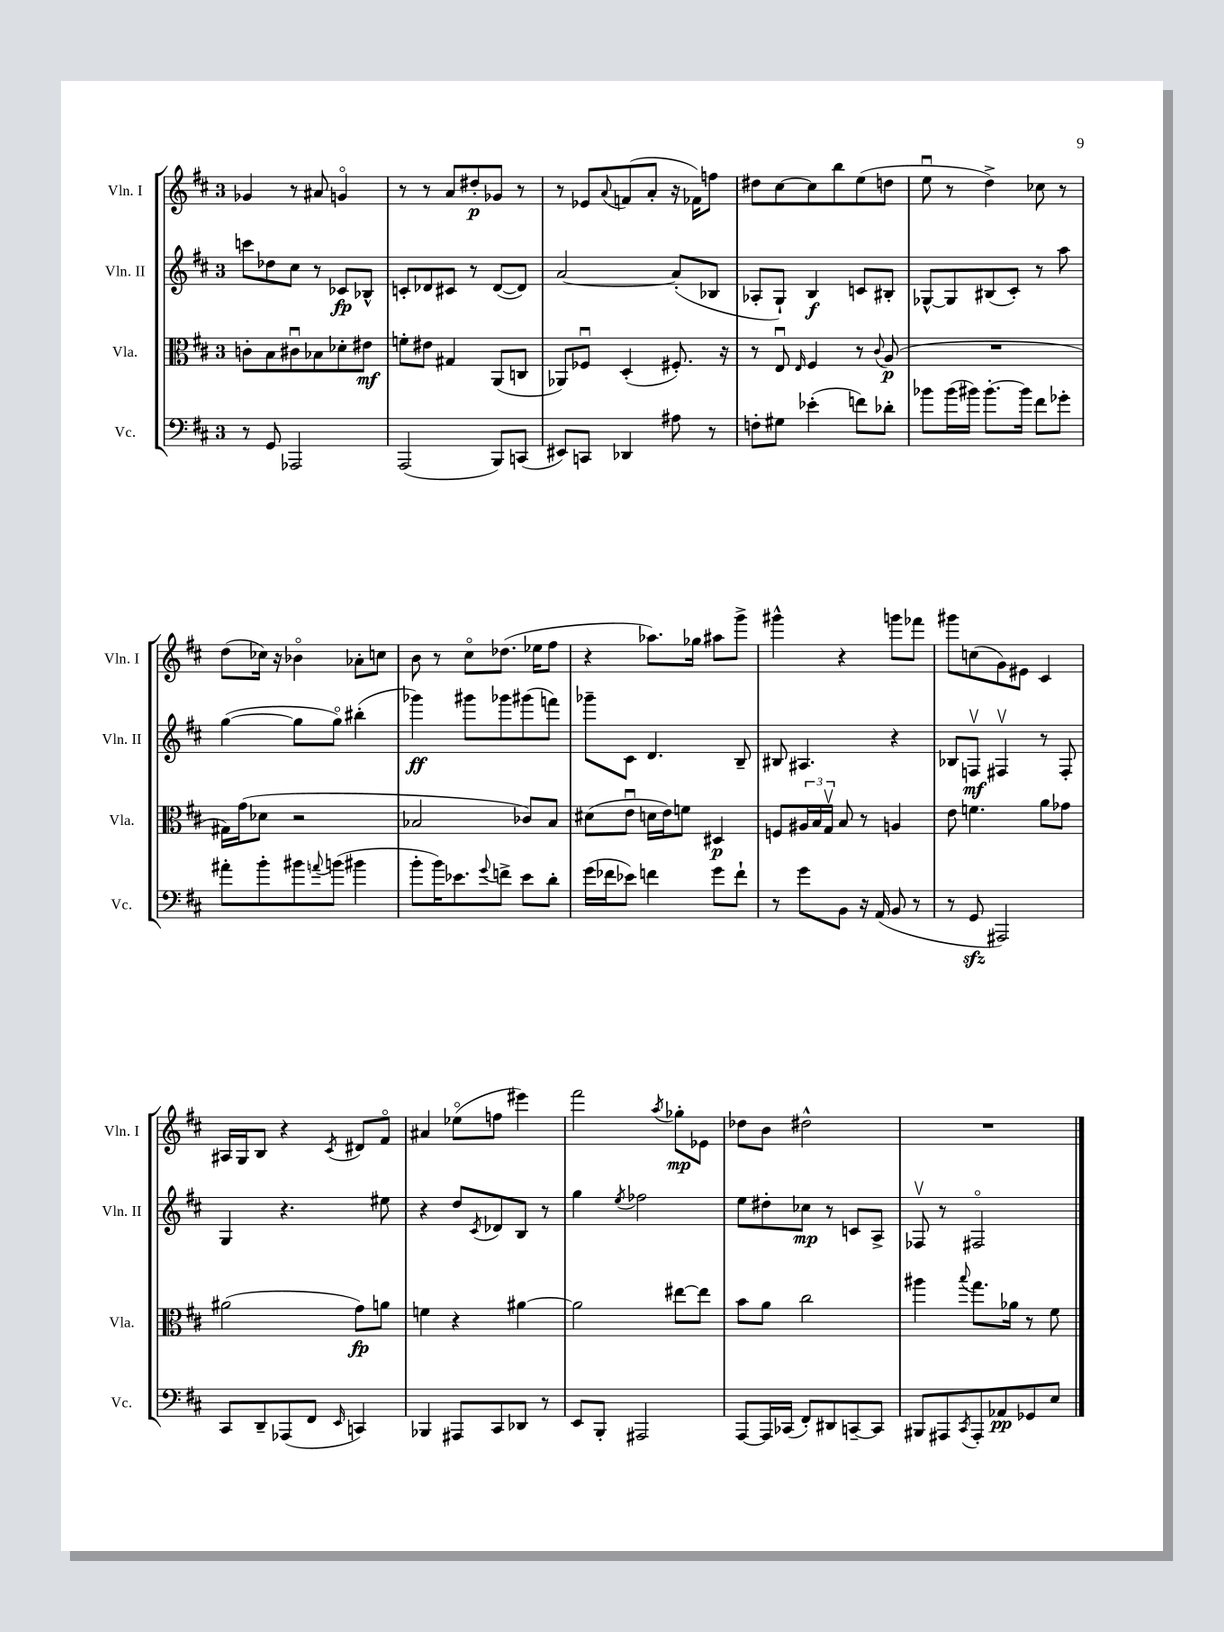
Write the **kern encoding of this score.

**kern	**kern	**kern	**kern
*staff4	*staff3	*staff2	*staff1
*clefF4	*clefC3	*clefG2	*clefG2
*k[f#c#]	*k[f#c#]	*k[f#c#]	*k[f#c#]
*M3/4	*M3/4	*M3/4	*M3/4
8r	8c'\L	8ccc\L	4g-/
8GG/	8B\	8dd-\	.
2AAA-/	8c#u\	8cc#\J	8r
.	8B-\	8r	8a#/
.	8d-'\	8c-/L	4go/
.	8e#\J	8B-^^/J	.
=	=	=	=
(2AAA/	8f'\L	8c'/L	8r
.	8e#\J	8d-/	8r
.	4G#/	8c#/J	8a/L
.	.	8r	8dd#'/
8BBB/L)	(8AA/L	([8d-/L	8g-/J
(8CC/J	8C/J	8d-/]J)	8r
=	=	=	=
8EE#/L)	8AA-/L)	[2a/	8r
8CC/J	8F-u/J	.	8e-/L
.	.	.	8qqa/
4DD-/	(4D'/	.	(8f/
.	.	.	8a'/J
8A#\	8.F#'/)	(8a'/]L	16r
.	.	.	16f-\LK)
8r	.	8B-/J	8ff\J
.	16r	.	.
=	=	=	=
8F'\L	8r	8A-'/L	8dd#\L
8G#\J	8Eu/	8G`/J)	[8cc#\
.	16qqE/	.	.
(4e-'\	4F#/	4B/	8cc#\]
.	.	.	8bb\
8f\L)	8r	8c/L	(8ee\
.	8qqc#/	.	.
8d-'\J	(8A/	8B#'/J	8dd\J
=	=	=	=
8b-\L	2.r	[8G-^^/L	8eeu\
(16b-\L	.	8G-/]	8r
16b#\JJ)	.	.	.
[8.b#'\L	.	(8B#/	4dd^\)
.	.	8c#'/J)	.
16b#\]Jk	.	.	.
8f#\L	.	8r	8cc-\
8g-'\J	.	8aa\	8r
=	=	=	=
8a#'\L	16G#\LL)	([4gg\	(8dd\L
.	(16g\J	.	.
8b'\	8d-\J	.	16cc-\Jk)
.	.	.	16r
8b#\	2r	8gg\]L	4b-o\
8qqa/	.	.	.
(8b\J	.	8ggo\J)	.
4b#\	.	(4bb#'\	8a-'\L
.	.	.	8cc\J
=	=	=	=
8b'\L	2B-/	4ggg-\)	8b\
16b\K)	.	.	8r
8.e-\	.	.	.
.	.	8ggg#\L	8cc#o\L
8qqg/	.	.	.
8f^\J	.	8ggg-\	(8.dd-\J
8e-\L	8c-/L)	(8ggg#\	.
.	.	.	16ee-\LK
8d'\J	8B-/J	8fff\J)	8ff#\J
=	=	=	=
(16g\LL	(8d#\L	8ggg-~\L	4r
16f-\J	.	.	.
8e-\J)	8eu\J	8c#\J	.
4f\	16d\LL	4.d/	8.aa-\L)
.	16e\J)	.	.
.	8f\J	.	.
.	.	.	16gg-\Jk
8g\L	4D#/	.	8aa#\L
8f`\J	.	8B~/	8ggg^\J
=	=	=	=
8r	8F/L	8B#/	4ggg#^^\
8g\L	24A#/L	4.A#/	.
.	24B/	.	.
.	24Gv/JJ	.	.
8BB\J	8B/	.	4r
16r	8r	.	.
(16AA/	.	.	.
8BB/	4A/	4r	8ggg\L
8r	.	.	8fff-\J
=	=	=	=
8r	8e\	8B-/L	8ggg#\L
8GG/	4.f\	8Fv/J	(8cc\
2AAA#/)	.	4F#v/	8g\)
.	.	.	8e#\J
.	8a\L	8r	4c#/
.	8g-\J	8F#'/	.
=	=	=	=
8CC#/L	(2a#\	4G/	16A#/LL
.	.	.	16G/J
8DD~/	.	.	8B/J
(8AAA-/	.	4.r	4r
8FF#/J	.	.	.
16qqEE/	.	.	8qc#/
4CC/)	8g\L)	.	8d#/L
.	8a\J	8ee#\	8f#o/J
=	=	=	=
4BBB-/	4f\	4r	4a#/
8AAA#/L	4r	8dd/L	(8ee-o\L
.	.	8qc#/	.
8CC#/	.	8d-/	8ff\J
8DD-/J	[4a#\	8B/J	4eee#\)
8r	.	8r	.
=	=	=	=
8EE/L	2a#\]	4gg\	2fff#\
8BBB'/J	.	.	.
.	.	8qee/	.
2AAA#/	.	2ff-\	.
.	.	.	8qaa/
.	[8ee#\L	.	8gg-'\L
.	8ee#\]J	.	8e-\J
=	=	=	=
[8AAA/L	8b\L	8ee\L	8dd-\L
16AAA/]L	8a\J	8dd#'\	8b\J
(16CC-/JJ	.	.	.
8FF#'/L)	2cc#\	8cc-\J	2dd#^^\
8DD#/	.	8r	.
[8CC~/	.	8c/L	.
8CC/]J	.	8A^/J	.
=	=	=	=
8BBB#/L	4aa#\	8F-v/	2.r
8AAA#/	.	8r	.
8qCC#/	8qqbb/	.	.
8AAA#'/	8.gg\L	2F#o/	.
8AA-/	.	.	.
.	16a-\Jk	.	.
8GG-/	8r	.	.
8E/J	8f#\	.	.
==	==	==	==
*-	*-	*-	*-
